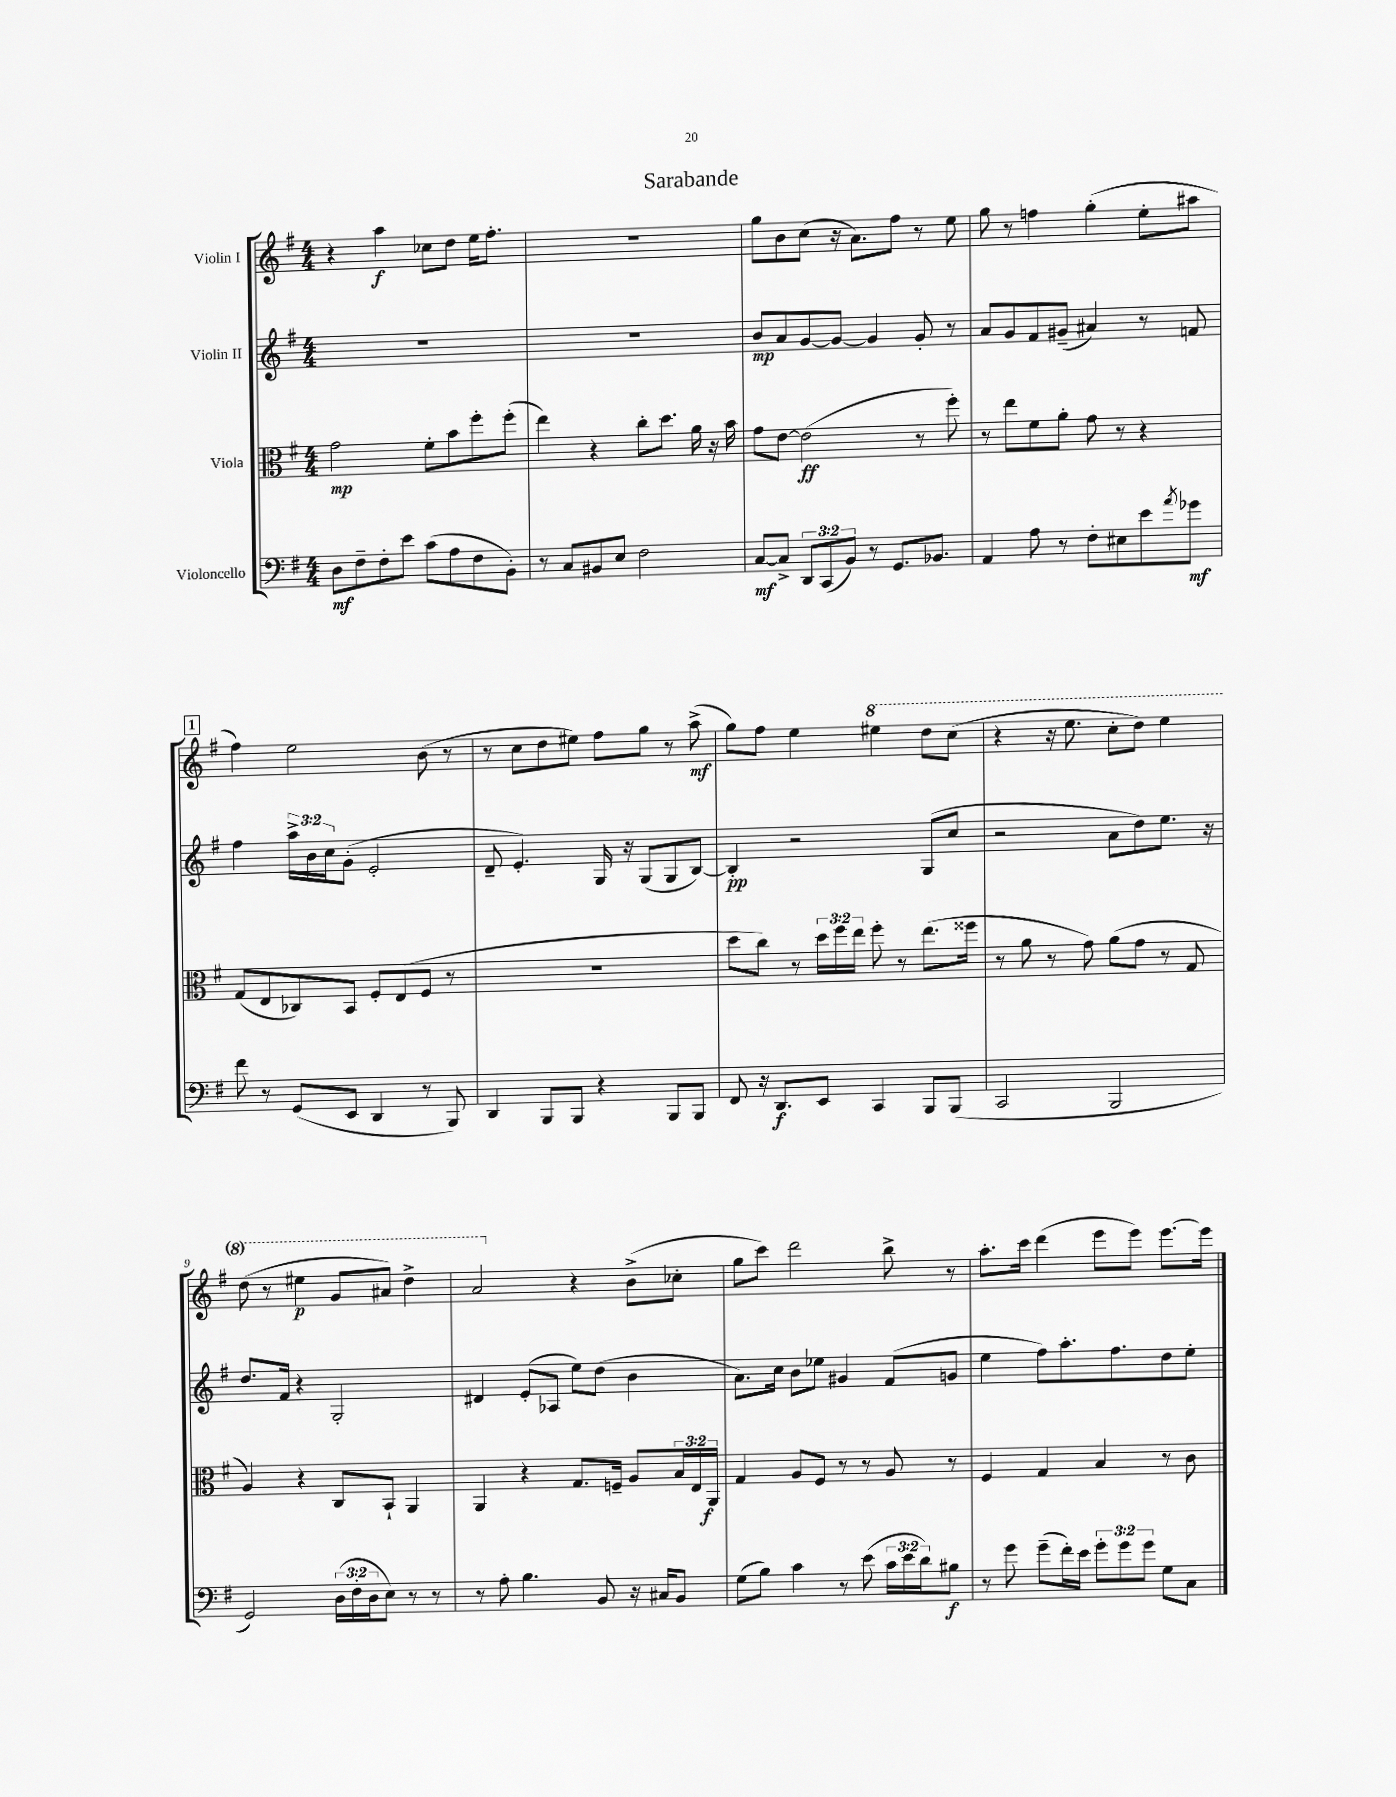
\header { title = "Sarabande" }
<<
\new StaffGroup <<
\new Staff = "s0" \with { instrumentName = "Violin I" } {
    \clef treble \key g \major \numericTimeSignature \time 4/4
    r4 a''4\f ces''8 d''8 e''16 fis''8.-. |
    r1 |
    g''8 b'8 c''8( r16 a'8.) fis''8 r8 e''8 |
    g''8 r8 f''4 g''4-.( e''8-. ais''8 |
    \mark \markup { \box "1" } fis''4) e''2 b'8( r8 |
    r8 c''8 d''8 eis''8) fis''8 g''8 r8 a''8->\mf( |
    g''8) fis''8 e''4 \ottava #1 eis'''4 d'''8 c'''8( |
    r4 r16 e'''8. c'''8-. d'''8) e'''4 |
    d'''8( r8 eis'''4\p g''8 ais''8) d'''4-> |
    a''2 \ottava #0 r4 b'8->( ces''8-. |
    g''8 c'''8) d'''2 b''8-> r8 |
    a''8.-. c'''16 d'''4( e'''8 e'''8) e'''8.~ e'''16 \bar "|." |
}
\new Staff = "s1" \with { instrumentName = "Violin II" } {
    \clef treble \key g \major \numericTimeSignature \time 4/4 \override Staff.TupletNumber.text = #tuplet-number::calc-fraction-text
    R1 |
    R1 |
    b'8\mp a'8 g'8~ g'8~ g'4 g'8-. r8 |
    a'8 g'8 fis'8 gis'8--( ais'4) r8 f'8 |
    \mark \markup { \box "1" } fis''4 \tuplet 3/2 { a''16-> b'16 c''16 } g'8-.( e'2-. |
    d'8-- e'4.-.) g16 r16 g8( g8 b8~) |
    b4-.\pp r2 g8( c''8 |
    r2 a'8 d''8) e''8. r16 |
    d''8. fis'16 r4 g2-. |
    dis'4 e'8-.( aes8 e''8) d''8( b'4 |
    a'8.) c''16 b'8 ees''8 gis'4 fis'8( g'8 |
    e''4 fis''8) a''8.-. fis''8. d''8 e''8-. \bar "|." |
}
\new Staff = "s2" \with { instrumentName = "Viola" } {
    \clef alto \key g \major \numericTimeSignature \time 4/4 \override Staff.TupletNumber.text = #tuplet-number::calc-fraction-text
    g'2\mp fis'8-. b'8 fis''8-. fis''8-.( |
    e''4) r4 c''8-. d''8. a'16 r16 b'16 |
    g'8 e'8~ e'2\ff( r8 fis''8-.) |
    r8 e''8 fis'8 a'8-. g'8 r8 r4 |
    \mark \markup { \box "1" } g8( e8 ces8) b,8 fis8-. e8( fis8 r8 |
    r1 |
    d''8 c''8) r8 \tuplet 3/2 { d''16 fis''16 e''16 } fis''8-. r8 e''8.( fisis''16 |
    r8 a'8 r8 g'8) a'8( g'8 r8 g8 |
    a4) r4 c8 b,8-! a,4 |
    a,4 r4 g8. f16-- a8 \tuplet 3/2 { b16 e16 a,16\f } |
    g4 a8 fis8 r8 r8 a8 r8 |
    fis4 g4 b4 r8 c'8 \bar "|." |
}
\new Staff = "s3" \with { instrumentName = "Violoncello" } {
    \clef bass \key g \major \numericTimeSignature \time 4/4 \override Staff.TupletNumber.text = #tuplet-number::calc-fraction-text
    d8\mf fis8-- fis8-. e'8 c'8( a8 fis8 b,8-.) |
    r8 c8 bis,8 e8 fis2 |
    c8~\mf c8-> \tuplet 3/2 { d,8 c,8( b,8) } r8 g,8. bes,8. |
    a,4 a8 r8 fis8-. eis8 e'8 \acciaccatura { a'8 } ges'8\mf |
    \mark \markup { \box "1" } fis'8 r8 g,8( e,8 d,4 r8 b,,8) |
    d,4 b,,8 b,,8 r4 b,,8 b,,8 |
    fis,8 r16 d,8.\f e,8 c,4 b,,8 b,,8( |
    c,2 b,,2 |
    g,2) \tuplet 3/2 { d16( fis16-. d16 } e8) r8 r8 |
    r8 a8-. b4. b,8 r16 cis16 b,8 |
    g8( b8) c'4 r8 e'8( \tuplet 3/2 { c'16 e'16 d'16) } bis8\f |
    r8 g'8 g'8--( fis'16-.) e'16 \tuplet 3/2 { g'8-. g'8 g'8 } g8 c8 \bar "|." |
}
>>
>>
